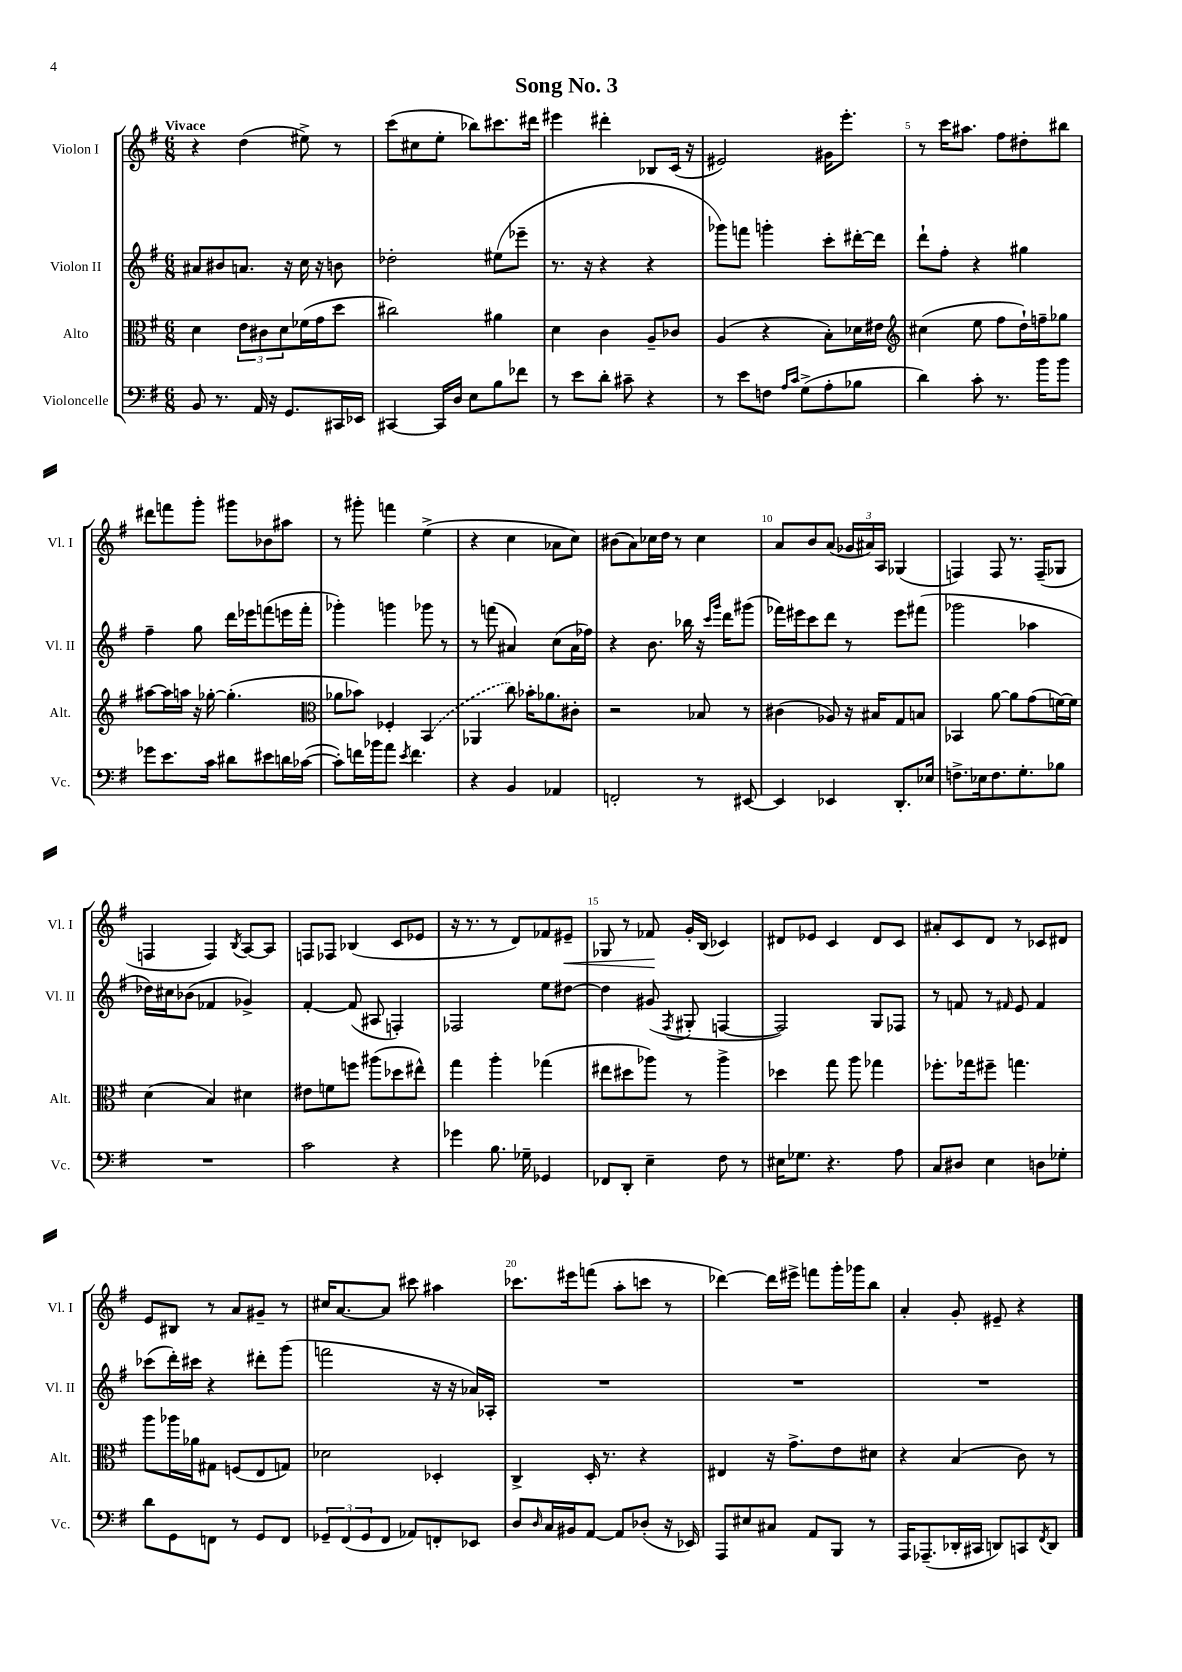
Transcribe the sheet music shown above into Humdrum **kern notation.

**kern	**kern	**kern	**kern
*staff4	*staff3	*staff2	*staff1
*clefF4	*clefC3	*clefG2	*clefG2
*k[f#]	*k[f#]	*k[f#]	*k[f#]
*M6/8	*M6/8	*M6/8	*M6/8
8BB/	4d\	8a#/L	4r
8.r	.	8b#/	.
.	12e\L	8.a/J	(4dd\
16AA/	.	.	.
.	12c#\	.	.
16r	.	.	.
.	12d\	.	.
8.GG/L	.	16r	.
.	(16f-\L	16cc\	8ee#^\)
.	16g\J	16r	.
16CC#/L	8dd\J	8b\	8r
16EE-/JJ	.	.	.
=	=	=	=
[4CC#/	2cc#\)	2dd-'\	(8ccc\L
.	.	.	8cc#\
16CC#/]LL	.	.	8ee'\J
16D/JJ	.	.	.
8E\L	.	.	8bb-\L)
8B\	4a#\	(8ee#\L	8.ccc#\
8f-\J	.	8eee-~\J	.
.	.	.	16ddd#\Jk
=	=	=	=
8r	4d\	8.r	4eee#\
8e\L	.	.	.
.	.	16r	.
8d'\J	4c\	4r	4ddd#'\
8c#~\	.	.	.
4r	8A~/L	4r	8B-/L
.	8c-/J	.	(16c/Jk
.	.	.	16r
=	=	=	=
8r	(4A/	8ggg-\L)	2e#/)
8e\L	.	8fff\J	.
8F\J	4r	4ggg'\	.
16qqA/LL	.	.	.
16qqc/JJ	.	.	.
(8G^\L	.	.	.
8A'\	8B'\L)	8ccc'\L	16g#\LK
.	.	.	8.eee'\J
8B-\J	16d-\L	[16ddd#'\L	.
.	16e#\JJ	16ddd#\]JJ	.
=	=	=	=
*	*clefG2	*	*
4d\)	(4cc#\	8ddd`\L	8r
.	.	8ff#'\J	16ccc\LK
.	.	.	8.aa#\J
8c'\	8ee\	4r	.
8.r	8ff#\L	.	8ff#\L
.	16dd`\L)	4gg#\	8dd#'\
16b\LK	16ff~\J	.	.
8b\J	8gg-\J	.	8bb#\J
=	=	=	=
8g-\L	[8aa#\L	4ff#~\	8ddd#\L
8.e\	16aa#\]L	.	8fff\
.	16aa\JJ	.	.
.	16r	8gg\	8ggg'\J
16c\Jk	[16gg-'\	.	.
8d#\L	(4.gg-'\]	16ddd\LL	8ggg#\L
.	.	16eee-\J	.
8e#\	.	(8fff\	8b-\
16d\L	.	16eee\L	8aa#\J
([16c-\JJ	.	16fff'\JJ	.
=	=	=	=
*	*clefC3	*	*
8c-'\]L)	8a-\L	4ggg-'\)	8r
16f\L	8b-\J)	.	8ggg#'\
16b-\J	.	.	.
8a\J	4F-'/	4ggg\	4fff\
8qe/	.	.	.
4.f\	.	.	.
.	(4BB/	8ggg-\	(4ee^\
.	.	8r	.
=	=	=	=
4r	4AA-/	8r	4r
.	.	(8fff\	.
4BB/	8cc\)	4a#/)	4cc\
.	16b-'\LK	.	.
.	8.a-\	.	.
4AA-/	.	(8cc\L	8a-\L
.	8c#'\J	16a#\L	8cc\J)
.	.	16ff-\JJ)	.
=	=	=	=
2FF'/	2r	4r	(8b#\L
.	.	.	8a\)
.	.	8.b\	16cc-\L
.	.	.	16dd\JJ
.	.	.	8r
.	.	16bb-\	.
8r	8B-/	16r	4cc-\
.	.	16qqccc/LL	.
.	.	16qqggg/JJ	.
.	.	16ddd\LK	.
[8EE#/	8r	(8ggg#\J	.
=	=	=	=
4EE#/]	(4c#\	16fff-\LL)	8a/L
.	.	16eee#\J	.
.	.	8ccc\	8b/
4EE-/	8A-/)	8ddd\J	(8a/J
.	16r	8r	24g-/LL
.	.	.	24a#/)
.	16B#/LK	.	.
.	.	.	24A/JJ
8.DD'/L	8G/	8eee#\L	(4G-/
.	8B/J	(8fff#\J	.
16E-/Jk	.	.	.
=	=	=	=
8.F^\L	4BB-/	2ggg-\	4F/)
16E-\k	.	.	.
8.F\	[8a\	.	8F/
.	8a\]L	.	8.r
8.G'\	.	.	.
.	(8g\	4aa-\	.
.	.	.	(16F~/LK
8B-\J	[16f\L)	.	8G-/J
.	16f\]JJ	.	.
=	=	=	=
2.r	(4d\	16dd-\LL)	4F/
.	.	16cc#\J	.
.	.	(8b-\J	.
.	4B/)	4f-/	4F/)
.	.	.	8qB/
.	4d#\	4g-^/)	[8A/L
.	.	.	8A/]J
=	=	=	=
2c\	8e#\L	[4f#'/	8F/L
.	8f\	.	8F-/J
.	8ff\J	(8f#/]	(4B-/
.	(8aa#\L	8A#/	.
4r	8dd-\	4F'/)	8c/L
.	8ee#^^\J)	.	8e-/J
=	=	=	=
4g-\	4gg\	2F-/	16r
.	.	.	8.r
8.B\	4aa'\	.	8r
.	.	.	8d/L)
16G-~\	.	.	.
4GG-/	(4gg-\	8ee\L	8f-/
.	.	[8dd#\J	8e#~/J
=	=	=	=
8FF-/L	8ee#\L	4dd#\]	8G-/
8DD'/J	8dd#\	.	8r
4E~\	8aa-\J)	(8g#/	8f-/
.	.	8qF#/	.
.	8r	8G#'/	16g'/LL
.	.	.	(16B/JJ
8F#\	4aa-^\	[4F/	4c-/)
8r	.	.	.
=	=	=	=
16E#\LK	4dd-\	2F/])	8d#/L
8.G-\J	.	.	.
.	.	.	8e-/J
4.r	8gg\	.	4c/
.	8aa\	.	.
.	4gg-\	8G/L	8d#/L
8A\	.	8F-/J	8c/J
=	=	=	=
8C/L	8.ff-'\L	8r	8a#'/L
8D#/J	.	8f/	8c/
.	16gg-\k	.	.
4E\	8ff#~\J	8r	8d/J
.	.	16qqf#/	.
.	4.gg\	8e/	8r
8D\L	.	4f#/	8c-/L
8G-'\J	.	.	8d#/J
=	=	=	=
8d\L	8aa\L	(8ccc-\L	8e/L
8GG\	16aa-\L	16ddd'\L)	8B#/J
.	16a-\J	16ccc#\JJ	.
8FF\J	8G#\J	4r	8r
8r	(8F/L	.	8a/L
8GG/L	8E/	8ddd#'\L	8g#~/J
8FF/J	8G/J)	(8ggg\J	8r
=	=	=	=
12GG-~/L	2d-\	2fff\	16cc#/LK
.	.	.	[8.a/
(12FF#/	.	.	.
12GG-/	.	.	.
8FF#/J	.	.	8a/]J
8AA-/L)	.	.	8ccc#\
8FF'/	4D-'/	16r	4aa#\
.	.	16r	.
8EE-/J	.	16a-/LL)	.
.	.	16A-'/JJ	.
=	=	=	=
8D/L	4C^/	2.r	8.ccc-\L
16qqD/	.	.	.
16C/L	.	.	.
16BB#/J	.	.	16eee#\k
[8AA/J	16D'/	.	(8fff\J
.	8.r	.	.
8AA/]L	.	.	8aa'\L
(8D-'/J	4r	.	8ccc\J
16r	.	.	8r
16EE-/)	.	.	.
=	=	=	=
8AAA/L	4E#/	2.r	[4ddd-\)
8E#/	.	.	.
8C#/J	16r	.	16ddd-\]LL
.	8.g^\L	.	16eee#^\JJ
8AA/L	.	.	8fff\L
8BBB/J	8e\	.	16ggg'\L
.	.	.	16ggg-\J
8r	8d#\J	.	8bb\J
=	=	=	=
16AAA/LK	4r	2.r	4a'/
(8.AAA-~/	.	.	.
16DD-'/L	(4B/	.	8g'/
16CC#/JJ	.	.	.
8DD/L)	.	.	8e#~/
8CC/	8c\)	.	4r
8qFF#/	.	.	.
8DD/J	8r	.	.
==	==	==	==
*-	*-	*-	*-
